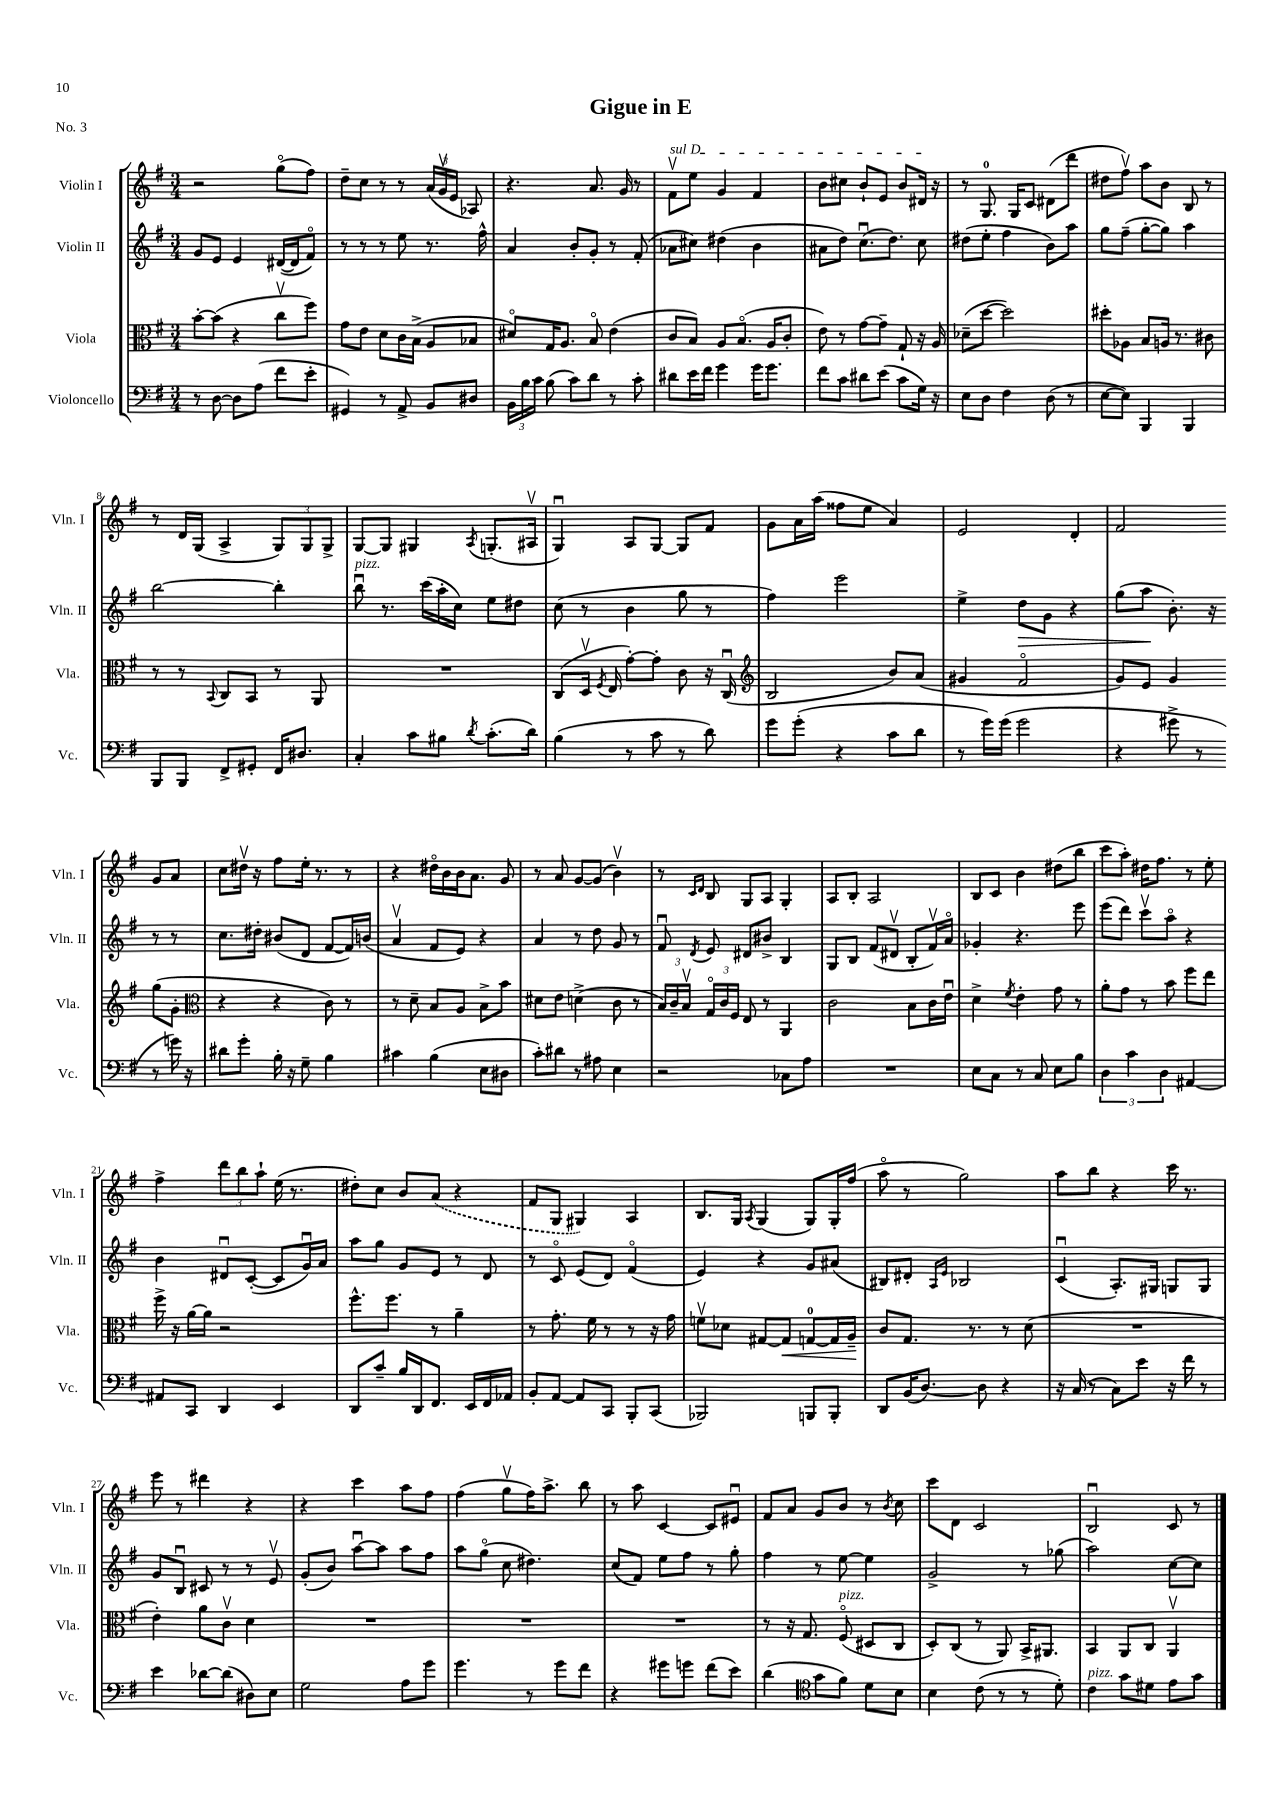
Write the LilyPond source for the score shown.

\header { title = "Gigue in E" piece = "No. 3" }
<<
\new StaffGroup <<
\new Staff = "s0" \with { instrumentName = "Violin I" shortInstrumentName = "Vln. I" } {
    \clef treble \key g \major \numericTimeSignature \time 3/4
    \autoBeamOff r2 g''8[\flageolet( fis''8]) |
    d''8[-- c''8] r8 r8 \tuplet 3/2 { a'16[( g'16\upbow e'16] } aes8) |
    r4. a'8. g'16 r8 |
    \once \override TextSpanner.bound-details.left.text = \markup { \italic "sul D" } fis'8[\upbow\startTextSpan e''8] g'4 fis'4 |
    b'8[ cis''8] b'8[-! e'8] b'8[ dis'16]\stopTextSpan r16 |
    r8 g8.-0 g16[ c'8] dis'8[( d'''8] |
    dis''8[ fis''8]\upbow) a''8[ b'8] b8 r8 |
    r8 d'16[ g16]( a4-> \tuplet 3/2 { g8[) g8 g8]-> } |
    g8[~ g8] gis4 \acciaccatura { a8 } g8.[-.( ais16]\upbow |
    g4\downbow) a8[ g8]~ g8[ fis'8] |
    g'8[ a'16 a''16]( fisis''8[ e''8] a'4) |
    e'2 d'4-. |
    fis'2 g'8[ a'8] |
    c''8[ dis''16]\upbow r16 fis''8[ e''16]-. r8. r8 |
    r4 dis''16[\flageolet b'16 b'16 a'8.] g'8 |
    r8 a'8 g'8[~ g'8]( b'4\upbow) |
    r8 \grace { c'16[ d'16] } b8 g8[ a8] g4-. |
    a8[ b8]-. a2 |
    b8[ c'8] b'4 dis''8[( b''8] |
    c'''8[ a''8]-.) dis''16[ fis''8.] r8 e''8-. |
    fis''4-> \tuplet 3/2 { d'''8[ b''8 a''8]-! } e''16( r8. |
    dis''8[-.) c''8] b'8[ \once \slurDashed a'8]( r4 |
    fis'8[ g8] gis4) a4 |
    b8.[ g16] \acciaccatura { a8 } g4( g8[) g16-. fis''16]( |
    a''8\flageolet r8 g''2) |
    a''8[ b''8] r4 c'''16 r8. |
    e'''8 r8 dis'''4 r4 |
    r4 c'''4 a''8[ fis''8] |
    fis''4( g''8[\upbow fis''16) a''8.]-> b''8 |
    r8 a''8 c'4~ c'8[ eis'8]\downbow |
    fis'8[ a'8] g'8[ b'8] r8 \acciaccatura { b'8 } c''8 |
    c'''8[ d'8] c'2 |
    b2\downbow c'8 r8 \bar "|." |
}
\new Staff = "s1" \with { instrumentName = "Violin II" shortInstrumentName = "Vln. II" } {
    \clef treble \key g \major \numericTimeSignature \time 3/4
    \autoBeamOff g'8[ e'8] e'4 dis'16[~( dis'16 fis'8]\flageolet) |
    r8 r8 r8 e''8 r8. fis''16-^ |
    a'4 b'8[-. g'8]-. r8 fis'8-.( |
    aes'8[ cis''8]) dis''4( b'4 |
    ais'8[ d''8]) c''8.[\downbow( d''8.]) c''8 |
    dis''8[( e''8]-. fis''4 b'8[) a''8] |
    g''8[ fis''8]--( g''8[~-. g''8]) a''4 |
    b''2~ b''4-. |
    b''8\downbow^\markup { \italic "pizz." } r8. c'''16[( a''16-. c''16]) e''8[ dis''8] |
    c''8( r8 b'4 g''8 r8 |
    fis''4) e'''2 |
    e''4-> d''8[\> g'8] r4 |
    g''8[( a''8]\! b'8.-.) r16 r8 r8 |
    c''8.[ dis''16]-. bis'8[( d'8] fis'8[~ fis'16) b'16]( |
    a'4\upbow fis'8[ e'8]) r4 |
    a'4 r8 d''8 g'8 r8 |
    fis'8\downbow \acciaccatura { d'8 } e'8 dis'8[ bis'8]-> b4 |
    g8[ b8] fis'8[( dis'8]\upbow b8[-. fis'16\upbow) a'16]\flageolet |
    ges'4-. r4. e'''8 |
    e'''8[( d'''8]) c'''8[\upbow a''8]\flageolet r4 |
    b'4 dis'8[\downbow c'8]~-.( c'8[ g'16\downbow) a'16] |
    a''8[ g''8] g'8[ e'8] r8 d'8 |
    r8 c'8\flageolet e'8[( d'8]) fis'4\flageolet( |
    e'4) r4 g'8[ ais'8]( |
    bis8[) dis'8]-. \grace { a16[ e'16] } bes2 |
    c'4\downbow( a8.[-.) gis16] g8[ g8] |
    g'8[ b8]\downbow cis'8 r8 r8 e'8\upbow |
    g'8[-.( b'8]) a''8[~\downbow a''8] a''8[ fis''8] |
    a''8[ g''8]\flageolet( c''8 dis''4.) |
    c''8[( fis'8]) e''8[ fis''8] r8 g''8-. |
    fis''4 r8 e''8~ e''4 |
    g'2-> r8 ges''8( |
    a''2) c''8[~ c''8] \bar "|." |
}
\new Staff = "s2" \with { instrumentName = "Viola" shortInstrumentName = "Vla." } {
    \clef alto \key g \major \numericTimeSignature \time 3/4
    \autoBeamOff b'8[~-. b'8]( r4 c''8[\upbow fis''8]) |
    g'8[ e'8] d'8[ c'16 b16]->( a8[ bes8] |
    dis'8[\flageolet) g16 a8.] b8\flageolet e'4( |
    c'8[ b8]) a8[ b8.]\flageolet( a16[ c'8]-. |
    e'8) r8 g'8[~ g'8]-- g8-! r16 a16 |
    des'8[--( d''8]~ d''2) |
    dis''8[-. aes8] b8[ a16] r8. cis'8 |
    r8 r8 \appoggiatura { b,8 } c8[ b,8] r8 a,8 |
    R2. |
    c8[( d16]\upbow \acciaccatura { fis8 } e16 g'8[~-.) g'8]-. c'8 r16 c16\downbow( |
    \clef treble b2 b'8[) a'8]( |
    gis'4 fis'2\flageolet |
    g'8[) e'8] g'4 g''8[( g'8]-. |
    \clef alto r4 r4 c'8) r8 |
    r8 d'8-- b8[ a8] b8[-> b'8] |
    dis'8[ e'8] d'4->( c'8 r8 |
    \tuplet 3/2 { b16[) c'16-- b16]\upbow } \tuplet 3/2 { g16[\flageolet c'16 fis16] } e8 r8 a,4 |
    c'2 b8[ c'16 e'16]\downbow |
    d'4-> \acciaccatura { fis'8 } e'4-. g'8 r8 |
    a'8[-. g'8] r8 b'8 fis''8[ e''8] |
    fis''16-> r16 a'16[~ a'16] r2 |
    fis''8.[-^ fis''8.] r8 a'4-- |
    r8 g'8.-. fis'16 r8 r8 r16 g'16 |
    f'8[\upbow des'8] gis8[~ gis8]\< g8[-0~ g16 a16]--\! |
    c'8[ g8.] r8. r8 d'8( |
    R2. |
    e'4-.) a'8[ c'8]\upbow d'4 |
    R2. |
    R2. |
    R2. |
    r8 r16 g8. fis8\flageolet^\markup { \italic "pizz." }( dis8[ c8] |
    d8[-.) c8]( r8 a,8) b,16[-> ais,8.] |
    b,4 a,8[ c8] a,4\upbow \bar "|." |
}
\new Staff = "s3" \with { instrumentName = "Violoncello" shortInstrumentName = "Vc." } {
    \clef bass \key g \major \numericTimeSignature \time 3/4
    \autoBeamOff r8 d8~ d8[ a8]( fis'8[ e'8]-. |
    gis,4) r8 a,8-> b,8[ dis8] |
    \tuplet 3/2 { b,16[ b16 c'16] } b8( c'8[) d'8] r8 c'8-. |
    dis'8[ e'16 fis'16] g'4 g'16[ g'8.] |
    fis'8[ c'8] dis'8[ e'8]( c'8[ g16]) r16 |
    e8[ d8] fis4 d8( r8 |
    e8[~ e8]) b,,4 b,,4 |
    b,,8[ b,,8] fis,8[-> gis,8]-. fis,16[ dis8.] |
    c4-. c'8[ bis8] \acciaccatura { d'8 } c'8.[-.( d'16]) |
    b4( r8 c'8 r8 d'8) |
    g'8[ g'8]-.( r4 c'8[ d'8] |
    r8 g'16[) g'16]( g'2 |
    r4 gis'8-> r8 r8 g'16) r16 |
    dis'8[ g'8]-. b16-. r16 g8-- b4 |
    cis'4 b4( e8[ dis8] |
    c'8[-.) dis'8] r8 ais8 e4 |
    r2 ces8[ a8] |
    R2. |
    e8[ c8] r8 c8 e8[ b8] |
    \tuplet 3/2 { d4 c'4 d4 } ais,4~ |
    ais,8[ c,8] d,4 e,4 |
    d,8[ c'8]-- b16[ d,16 fis,8.] e,16[ fis,16 aes,16] |
    b,8[-. a,8]~ a,8[ c,8] b,,8[-. c,8]( |
    bes,,2) b,,8[ b,,8]-. |
    d,8[ b,16( d8.]~) d8 r4 |
    r16 c16( r8 c8[) e'8] r16 fis'16 r8 |
    e'4 des'8[~ des'8]( dis8[) e8] |
    g2 a8[ g'8] |
    g'4. r8 g'8[ fis'8] |
    r4 gis'8[ g'8] fis'8[( e'8]) |
    d'4( \clef tenor g'8[ fis'8]) d'8[ b8] |
    b4 c'8( r8 r8 d'8-.) |
    c'4^\markup { \italic "pizz." } g'8[ dis'8] e'8[ g'8] \bar "|." |
}
>>
>>
